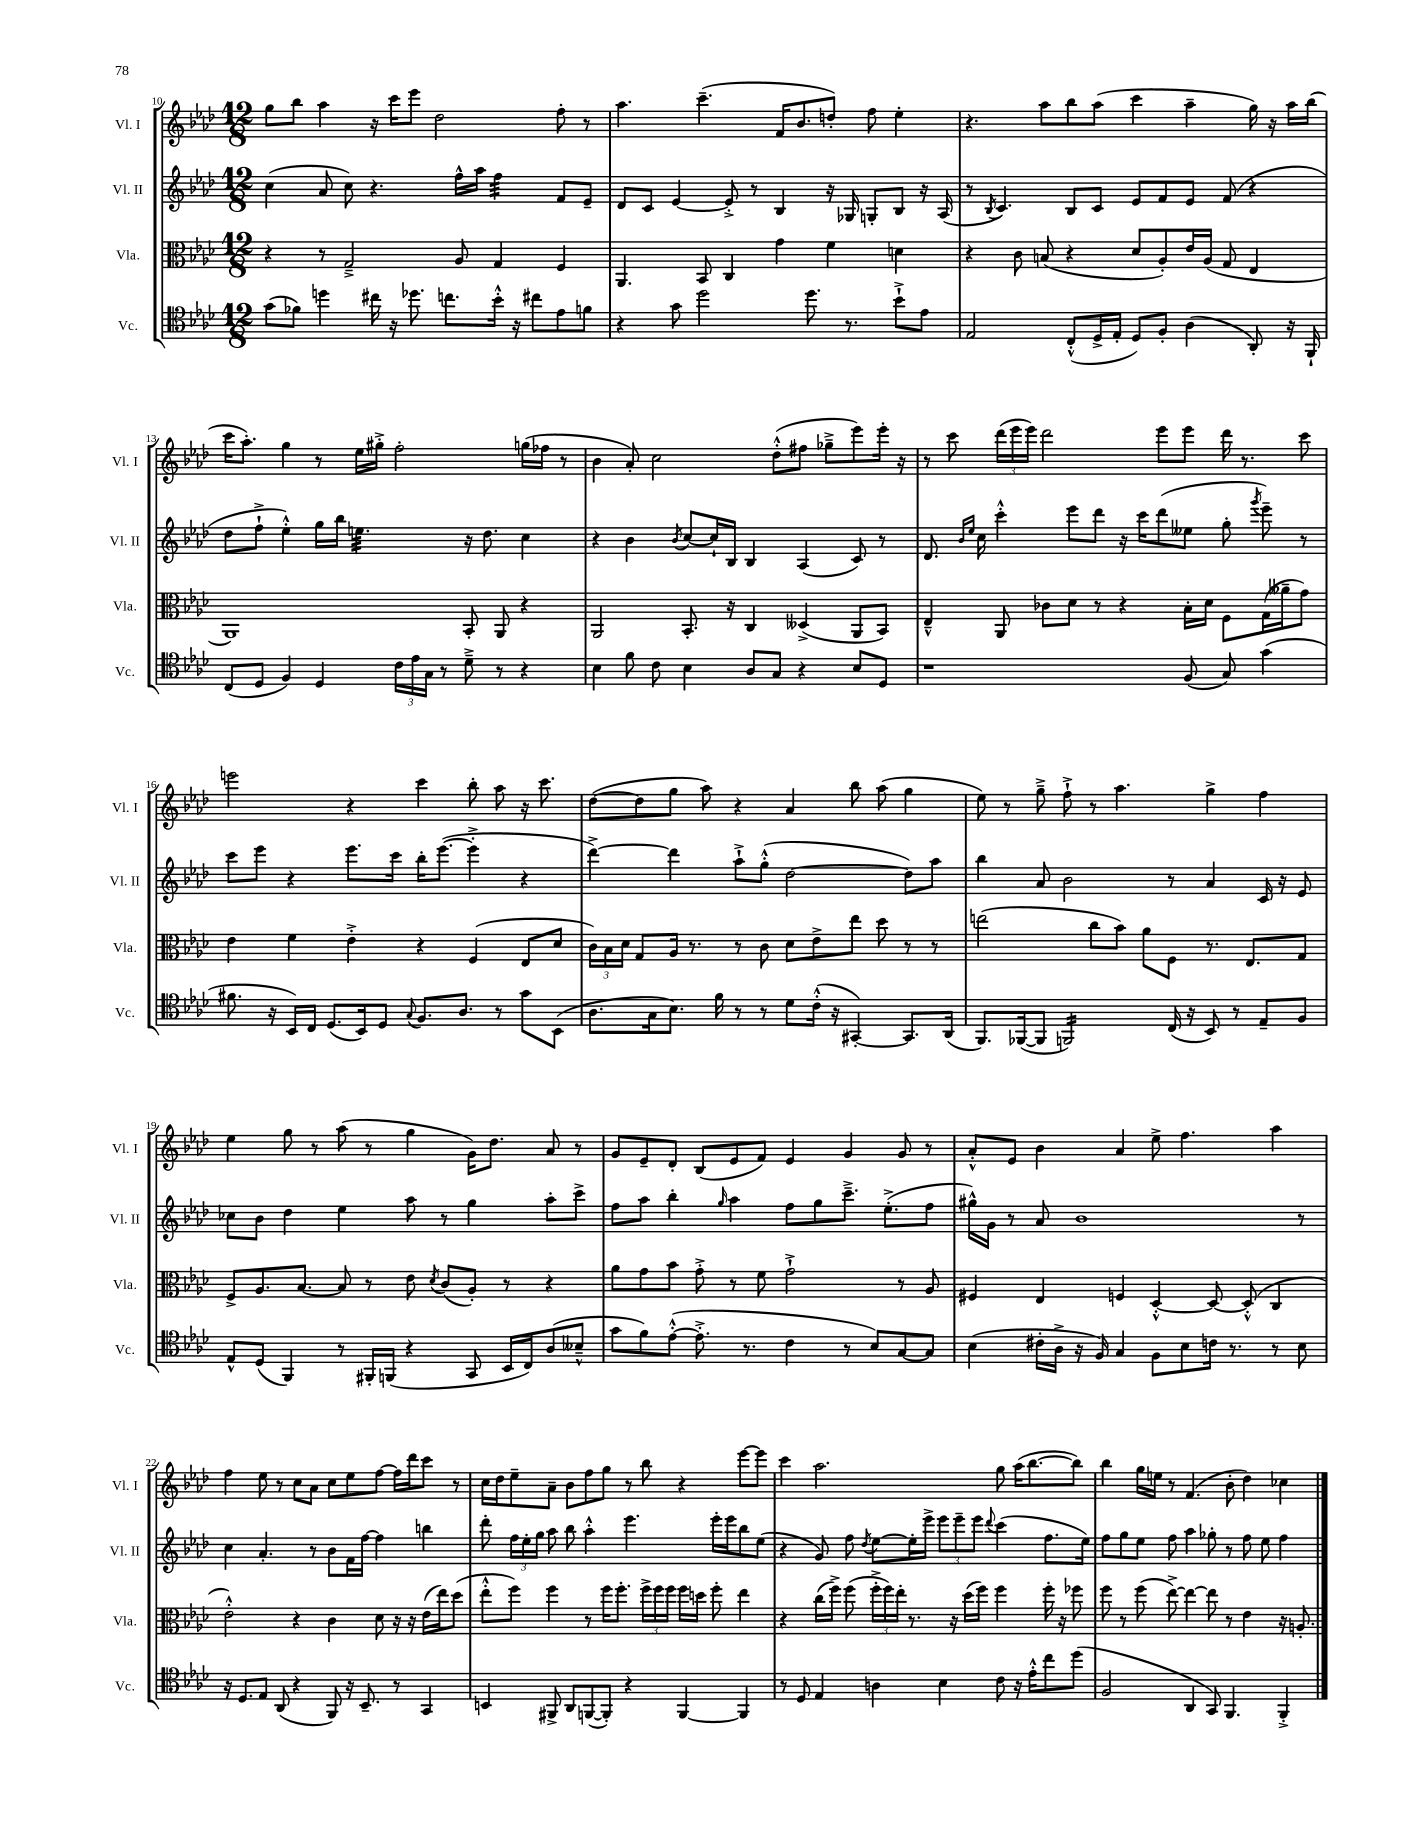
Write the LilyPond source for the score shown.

<<
\new StaffGroup <<
\new Staff = "s0" \with { instrumentName = "Vl. I" shortInstrumentName = "Vl. I" } {
    \clef treble \key aes \major \numericTimeSignature \time 12/8
    \autoBeamOff g''8[ bes''8] aes''4 r16 c'''16[ ees'''8] des''2 f''8-. r8 |
    aes''4. c'''4.--( f'16[ bes'8. d''8]-.) f''8 ees''4-. |
    r4. aes''8[ bes''8 aes''8]( c'''4 aes''4-- g''16) r16 aes''16[ bes''16]( |
    c'''16[ aes''8.]-.) g''4 r8 ees''16[ gis''16]-.-> f''2-. g''16[( fes''16] r8 |
    bes'4 aes'8-.) c''2 des''8[-.-^( fis''8] ges''8[---> ees'''8) ees'''16]-. r16 |
    r8 c'''8 \tuplet 3/2 { des'''16[( ees'''16 ees'''16]) } des'''2 ees'''8[ ees'''8] des'''16 r8. c'''8 |
    e'''2 r4 c'''4 bes''8-. aes''8 r16 c'''8. |
    des''8[~( des''8 g''8] aes''8) r4 aes'4 bes''8 aes''8( g''4 |
    ees''8) r8 g''8---> f''8-!-> r8 aes''4. g''4-> f''4 |
    ees''4 g''8 r8 aes''8( r8 g''4 g'16[) des''8.] aes'8 r8 |
    g'8[ ees'8-- des'8]-. bes8[( ees'8 f'8]) ees'4 g'4 g'8 r8 |
    aes'8[-.-^ ees'8] bes'4 aes'4 ees''8-> f''4. aes''4 |
    f''4 ees''8 r8 c''8[ aes'8] c''8[ ees''8 f''8]~ f''16[ des'''16 c'''8] r8 |
    c''16[ des''16 ees''8-- aes'8]-- bes'8[ f''8 g''8] r8 bes''8 r4 ees'''8[~ ees'''8] |
    c'''4 aes''2. g''8 aes''16[( bes''8.~ bes''8]) |
    bes''4 g''16[ e''16] r8 f'4.( bes'8-. des''4) ces''4 \bar "|." |
}
\new Staff = "s1" \with { instrumentName = "Vl. II" shortInstrumentName = "Vl. II" } {
    \clef treble \key aes \major \numericTimeSignature \time 12/8
    \autoBeamOff c''4( aes'8 c''8) r4. f''16[-^ aes''16] f''4:32 f'8[ ees'8]-- |
    des'8[ c'8] ees'4~ ees'8-.-> r8 bes4 r16 ges16 g8[-. bes8] r16 aes16( |
    r8 \acciaccatura { bes8 } c'4.) bes8[ c'8] ees'8[ f'8 ees'8] f'8( r4 |
    des''8[ f''8]-!-> ees''4-.-^) g''16[ bes''16] e''4.:32 r16 des''8. c''4 |
    r4 bes'4 \acciaccatura { bes'8 } c''8[~ c''16-! bes16] bes4 aes4( c'8) r8 |
    des'8. \grace { bes'16[ ees''16] } c''16 c'''4-.-^ ees'''8[ des'''8] r16 c'''16[ des'''8( eeses''8] g''8-. \acciaccatura { g'''8 } ees'''8--) r8 |
    c'''8[ ees'''8] r4 ees'''8.[ c'''16] bes''16[-. ees'''8.]~( ees'''4-.-> r4 |
    des'''4~->) des'''4 aes''8[-!-> g''8]-.-^( des''2~ des''8[) aes''8] |
    bes''4 aes'8 bes'2 r8 aes'4 c'16 r16 ees'8 |
    ces''8[ bes'8] des''4 ees''4 aes''8 r8 g''4 aes''8[-. c'''8]-> |
    f''8[ aes''8] bes''4-. \grace { g''16 } aes''4 f''8[ g''8 c'''8.]---> ees''8.[-.->( f''8] |
    gis''16[-^) g'16] r8 aes'8 bes'1 r8 |
    c''4 aes'4.-. r8 bes'8[ f'16 f''16]~ f''4 b''4 |
    des'''8-. \tuplet 3/2 { f''16[ ees''16-. g''16] } aes''8 bes''8 aes''4-.-^ ees'''4. ees'''16[-. ees'''16 bes''8 ees''8]( |
    r4 g'8) f''8 \acciaccatura { des''8 } ees''8[~ ees''16-. ees'''16]-> \tuplet 3/2 { ees'''8[ ees'''8-- ees'''8] } \appoggiatura { des'''8 } c'''4( f''8.[ ees''16]) |
    f''8[ g''8 ees''8] f''8 aes''4 ges''8-. r8 f''8 ees''8 f''4 \bar "|." |
}
\new Staff = "s2" \with { instrumentName = "Vla." shortInstrumentName = "Vla." } {
    \clef alto \key aes \major \numericTimeSignature \time 12/8
    \autoBeamOff r4 r8 g2---> aes8 g4 f4 |
    aes,4. bes,8 c4 g'4 f'4 d'4 |
    r4 c'8 b8( r4 des'8[ aes8-.) ees'16 aes16]( g8 ees4 |
    aes,1) bes,8-. aes,8 r4 |
    aes,2 bes,8.-. r16 c4 deses4->( aes,8[ bes,8]) |
    ees4---^ aes,8 ces'8[ des'8] r8 r4 bes16[-. des'16] f8[ g16( aeses'16-- g'8]) |
    ees'4 f'4 ees'4-.-> r4 f4( ees8[ des'8] |
    \tuplet 3/2 { c'16[) bes16 des'16] } g8[ aes16] r8. r8 c'8 des'8[ ees'8-> ees''8] des''8 r8 r8 |
    e''2( c''8[ bes'8]) aes'8[ f8] r8. ees8.[ g8] |
    f8[-> aes8. bes8.]~ bes8 r8 ees'8 \acciaccatura { des'8 } c'8[( aes8]-.) r8 r4 |
    aes'8[ g'8 bes'8] g'8-.-> r8 f'8 g'2-!-> r8 aes8 |
    fis4 ees4 f4 des4~-.-^ des8~ des8-.-^( c4 |
    ees'2-.-^) r4 c'4 des'8 r16 r16 ees'16[( ees''16) des''8]( |
    ees''8[-.-^ f''8]) f''4 r8 f''16[ f''8.]-. \tuplet 3/2 { f''16[-> f''16 f''16] } f''16[ d''16] f''8-. ees''4 |
    r4 c''16[( f''16]->) f''8( \tuplet 3/2 { f''16[-.-> f''16) ees''16]-. } r8. r16 des''16[( f''16]) f''4 f''16-. r16 fes''8 |
    f''8 r8 f''8( ees''8~->) ees''4~ ees''8 r8 ees'4 r16 a8.-. \bar "|." |
}
\new Staff = "s3" \with { instrumentName = "Vc." shortInstrumentName = "Vc." } {
    \clef tenor \key aes \major \numericTimeSignature \time 12/8
    \autoBeamOff g'8[( fes'8]) d''4 cis''16 r16 des''8. c''8.[ bes'16]-.-^ r16 cis''8[ ees'8 f'8] |
    r4 g'8 des''2 des''8. r8. bes'8[-!-> ees'8] |
    ees2 c8[-.-^( des16-> ees16]-. des8[) f8]-. aes4( aes,8-.) r16 f,16-! |
    c8[( des8] f4) des4 \tuplet 3/2 { c'16[ ees'16 g16] } r8 des'8---> r8 r4 |
    bes4 f'8 c'8 bes4 aes8[ g8] r4 bes8[ des8] |
    r1 f8( g8) g'4( |
    fis'8. r16 bes,16[) c16] des8.[( bes,16) des8] \appoggiatura { g8 } f8.[ aes8.] r8 g'8[ bes,8]( |
    aes8.[ g16 bes8.]) f'16 r8 r8 des'8[ c'16]-.-^( r16 gis,4~-.) gis,8.[ aes,16]( |
    f,8.[) fes,16~( fes,8] f,2:16) c16( r16 bes,8) r8 ees8[-- f8] |
    ees8[-^ des8]( f,4) r8 fis,16[-. f,16]( r4 g,8 bes,16[ c16) aes8( beses8]---^ |
    g'8[ f'8) ees'8]~-.-^( ees'8.-.-> r8. c'4 r8 bes8[) g8~ g8] |
    bes4( cis'16[-. aes16]-> r16 f16) g4 f8[ bes8 c'16] r8. r8 bes8 |
    r16 des8.[ ees8] aes,8( r4 f,8) r16 bes,8.-- r8 g,4 |
    b,4 fis,8-> aes,8[ f,8~( f,8]-.) r4 f,4~ f,4 |
    r8 des8 ees4 a4 bes4 c'8 r16 ees'16[-.-^ c''8 des''8]( |
    f2 aes,4 g,8) f,4. f,4-.-> \bar "|." |
}
>>
>>
\layout { \context { \Score currentBarNumber = #10 } }
